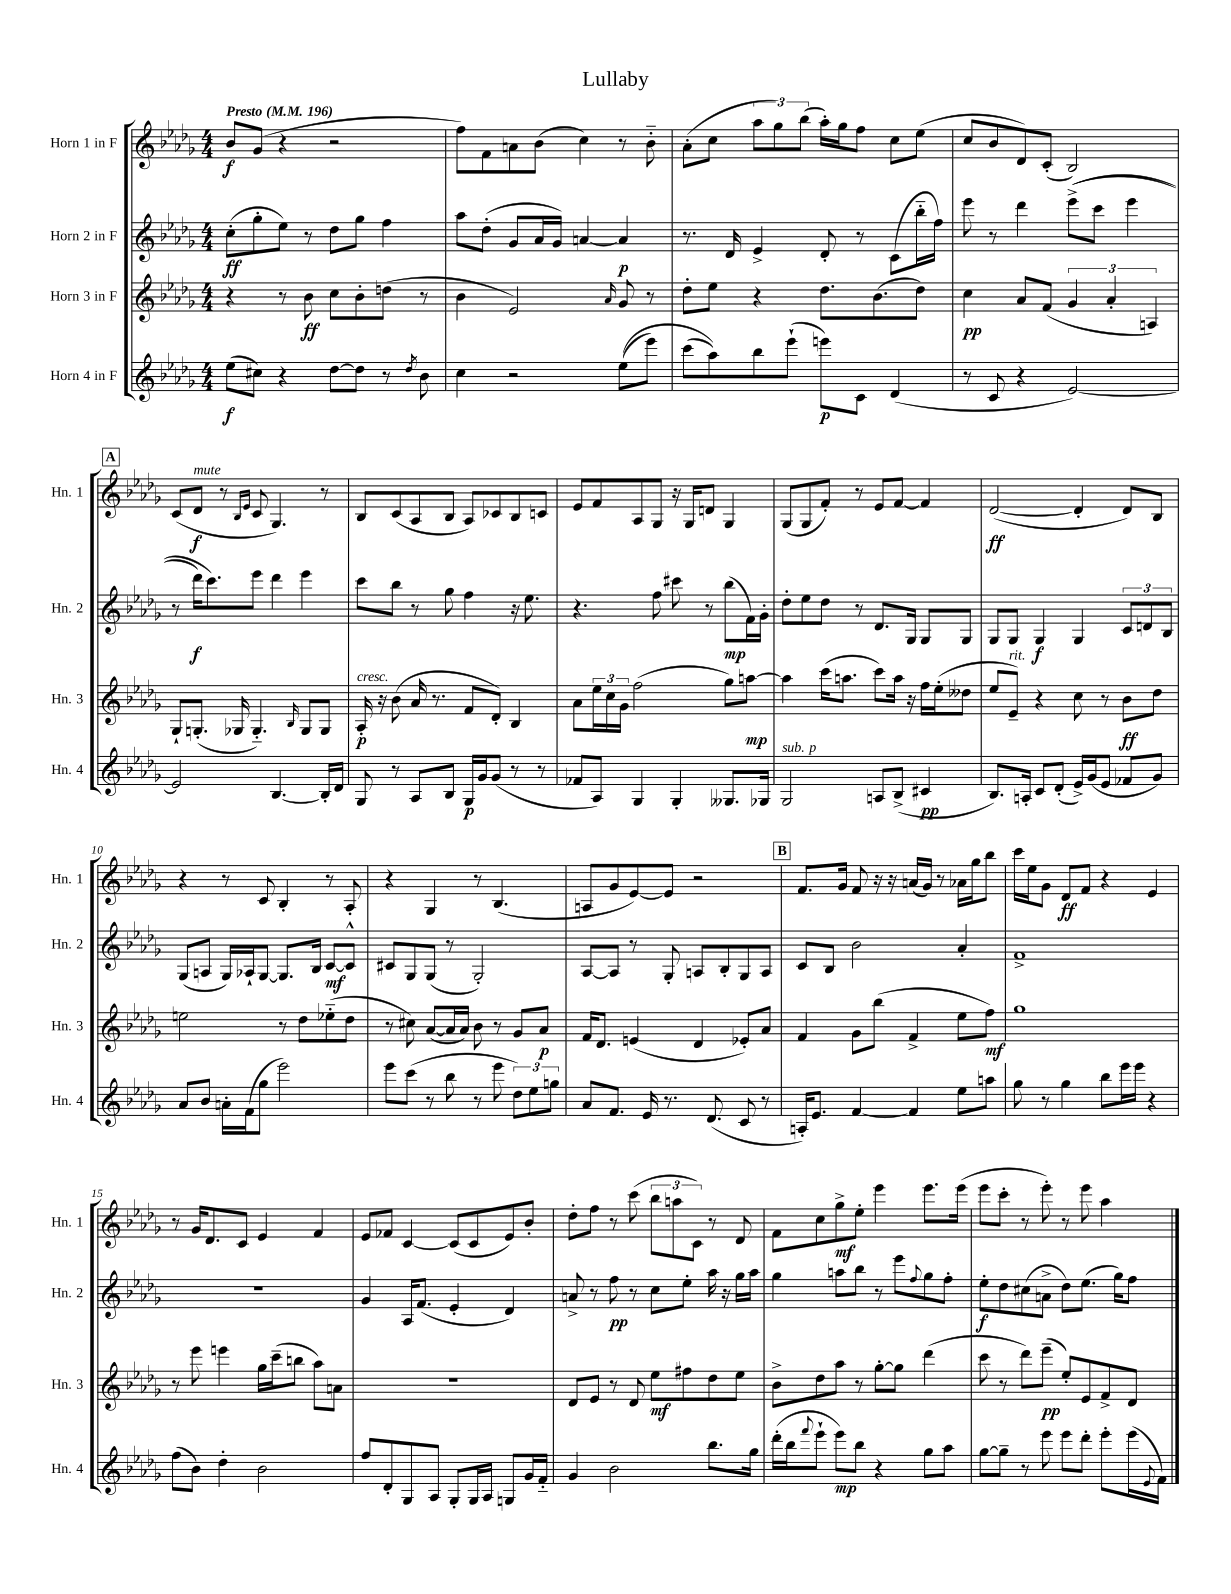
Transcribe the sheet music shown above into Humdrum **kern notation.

**kern	**kern	**kern	**kern
*staff4	*staff3	*staff2	*staff1
*clefG2	*clefG2	*clefG2	*clefG2
*k[b-e-a-d-g-]	*k[b-e-a-d-g-]	*k[b-e-a-d-g-]	*k[b-e-a-d-g-]
*M4/4	*M4/4	*M4/4	*M4/4
*MM196	*MM196	*MM196	*MM196
(8ee-	4r	(8cc'	8b-
8cc#)	.	8gg-'	(8g-
4r	8r	8ee-)	4r
.	8b-	8r	.
[8dd-	8cc	8dd-	2r
8dd-]	8b-'	8gg-	.
8r	(8dd	4ff	.
8qdd-	.	.	.
8b-	8r	.	.
=	=	=	=
4cc	4b-	8aa-	8ff)
.	.	(8dd-'	8f
2r	2e-)	8g-	8a
.	.	16a-	(8b-
.	.	16g-)	.
.	.	[4a	4cc)
.	16qqa-	.	.
&((8ee-	8g-	4a]	8r
8eee-)	8r	.	8b-'~
=	=	=	=
(8ccc	8dd-'	8.r	(8a-'
8aa-)&)	8ee-	.	8cc
.	.	16d-	.
8bb-	4r	4e-^	12aa-
.	.	.	12gg-)
(8eee-`	.	.	.
.	.	.	(12bb-
8eee)	8.dd-	8d-'	16aa-')
.	.	.	16gg-
8c	.	8r	8ff
.	(8.b-	.	.
(4d-	.	(8c	8cc
.	8dd-)	16bb-'~	(8ee-
.	.	16ff)	.
=	=	=	=
8r	4cc	8eee-	8cc
8c	.	8r	8b-
4r	8a-	4ddd-	8d-)
.	(8f	.	(8c'
[2e-)	6g-	&((8eee-^	2B-)
.	.	8ccc	.
.	6a-'	.	.
.	.	4eee-	.
.	6A)	.	.
=	=	=	=
2e-]	8G-`	8r	(8c
.	(8.G'	16ddd-)	8d-
.	.	8.ccc&)	.
.	.	.	8r
.	16G-	.	.
.	.	.	16qqB-
.	.	.	16qqe-
.	4.G-'~)	8eee-	8c
[4.B-	.	4ddd-	4.G-)
.	16qqB-	.	.
.	8G-	4eee-	.
16B-']	8G-	.	8r
16d-	.	.	.
=	=	=	=
8G-	16A-'	8ccc	8B-
.	16r	.	.
8r	(8b-	8bb-	(8c
8A-	16a-	8r	8A-
.	8.r	.	.
8B-	.	8gg-	8B-
16G-	8f	4ff	8A-)
16g-	.	.	.
(8g-	8d-')	.	8c-
8r	4B-	16r	8B-
.	.	8.ee-	.
8r	.	.	8c
=	=	=	=
8f-	8a-	4.r	8e-
8A-)	24ee-	.	8f
.	24cc	.	.
.	24g-	.	.
4G-	(2ff	.	8A-
.	.	8ff	8G-
4G-'	.	8ccc#	16r
.	.	.	16G-
.	.	8r	8d
8.G--	8gg-)	(8bb-	4G-
.	[8aa	16f)	.
16G-	.	16g-'	.
=	=	=	=
2G-	4aa]	8dd-'	(8G-
.	.	8ee-	8G-
.	(16ccc	8dd-	8f')
.	8.aa	.	.
.	.	8r	8r
8A	8ccc)	8.d-	8e-
(8B-^	16aa	.	[8f
.	16r	16G-	.
4c#	16ff	8G-	4f]
.	(16ee-'	.	.
.	8dd--	8G-	.
=	=	=	=
8.B-)	8ee-	8G-	([2d-
.	8e-~)	8G-	.
16A'	.	.	.
8c	4r	4G-	.
(8d-'	.	.	.
16e-^)	8cc	4G-	4d-']
(16g-	.	.	.
8e-	8r	.	.
8f-	8b-	12c	8d-)
.	.	12d	.
8g-)	8dd-	.	8B-
.	.	12B-	.
=	=	=	=
8a-	2ee	(8G-	4r
8b-	.	8A	.
16a'	.	16G-)	8r
(16f	.	16A-`	.
8gg-	.	[8G-	8c
2eee-)	8r	8.G-]	4B-'
.	8dd-	.	.
.	.	16B-	.
.	(8ee-'~	[8c	8r
.	8dd-	8c^^]	8A-'
=	=	=	=
8eee-	8r	8c#	4r
(8ccc	8cc#)	8G-	.
8r	([8a-	(8G-	4G-
8bb-	16a-]	8r	.
.	16a-)	.	.
8r	8b-	2G-')	8r
8eee-	8r	.	(4.B-
12dd-)	8g-	.	.
12ee-	.	.	.
.	8a-	.	.
12gg	.	.	.
=	=	=	=
8a-	16f	[8A-	8A
.	8.d-	.	.
8.f	.	8A-]	8g-
.	(4e	8r	[8e-)
16e-	.	.	.
8.r	.	8G-'	8e-]
.	4d-	8A	2r
(8.d-	.	.	.
.	.	8B-'	.
8c	8e-')	8G-	.
8r	8a-	8A	.
=	=	=	=
16A')	4f	8c	8.f
8.e-	.	.	.
.	.	8B-	.
.	.	.	16g-
[4f	8g-	2b-	8f
.	(8bb-	.	16r
.	.	.	16r
4f]	4f^	.	(16a
.	.	.	16g-)
.	.	.	8r
8ee-	8ee-	4a-'	16a-
.	.	.	16gg-
8aa	8ff)	.	8bb-
=	=	=	=
8gg-	1gg-	1f^	16ccc
.	.	.	16ee-
8r	.	.	8g-
4gg-	.	.	8d-
.	.	.	8f
8bb-	.	.	4r
16eee-	.	.	.
16eee-	.	.	.
4r	.	.	4e-
=	=	=	=
(8ff	8r	1r	8r
8b-)	8eee-	.	16g-
.	.	.	8.d-
4dd-'	4eee	.	.
.	.	.	8c
2b-	16gg-	.	4e-
.	(16ccc~	.	.
.	8bb	.	.
.	8aa-)	.	4f
.	8a	.	.
=	=	=	=
8ff	1r	4g-	8e-
8d-'	.	.	8f-
8G-	.	16A-	[4c
.	.	(8.f	.
8A-	.	.	.
8G-'	.	4e-'	(8c]
16G-	.	.	8c
16A-	.	.	.
8G	.	4d-)	8e-)
16g-	.	.	8b-'
16f'~	.	.	.
=	=	=	=
4g-	8d-	8a^	8dd-'
.	8e-	8r	8ff
2b-	8r	8ff	8r
.	8d-	8r	(8ccc
.	8ee-	8cc	12bb-
.	.	.	12aa
.	8ff#	8ee-'	.
.	.	.	12c)
8.bb-	8dd-	16aa-	8r
.	.	16r	.
.	8ee-	16gg-	8d-
16gg-	.	16aa-	.
=	=	=	=
(16ddd-'	8b-^	4gg-	8f
16bb-	.	.	.
8qqfff	.	.	.
8eee-`	8dd-	.	8cc
8eee-)	8aa-	8aa	8gg-^
8bb-	8r	8bb-	8ee-'
4r	[8gg-'	8r	4eee-
.	8gg-]	8eee-	.
.	.	8qqff	.
8gg-	(4ddd-	8gg-	8.eee-
8aa-	.	8ff'	.
.	.	.	(16eee-
=	=	=	=
[8gg-	8ccc	8ee-'	8eee-
8gg-~]	8r	8dd-	8ccc'
8r	8ddd-)	(8cc#	8r
8eee-	(8eee-~	8a^	8eee-')
8eee-	8ee-')	8dd-)	8r
8ddd-'	8e-	(8.ee-	8eee-
8eee-'	8f^	.	4aa-
.	.	16gg-)	.
(16eee-	8d-	8ff	.
8qqe-	.	.	.
16f)	.	.	.
==	==	==	==
*-	*-	*-	*-
